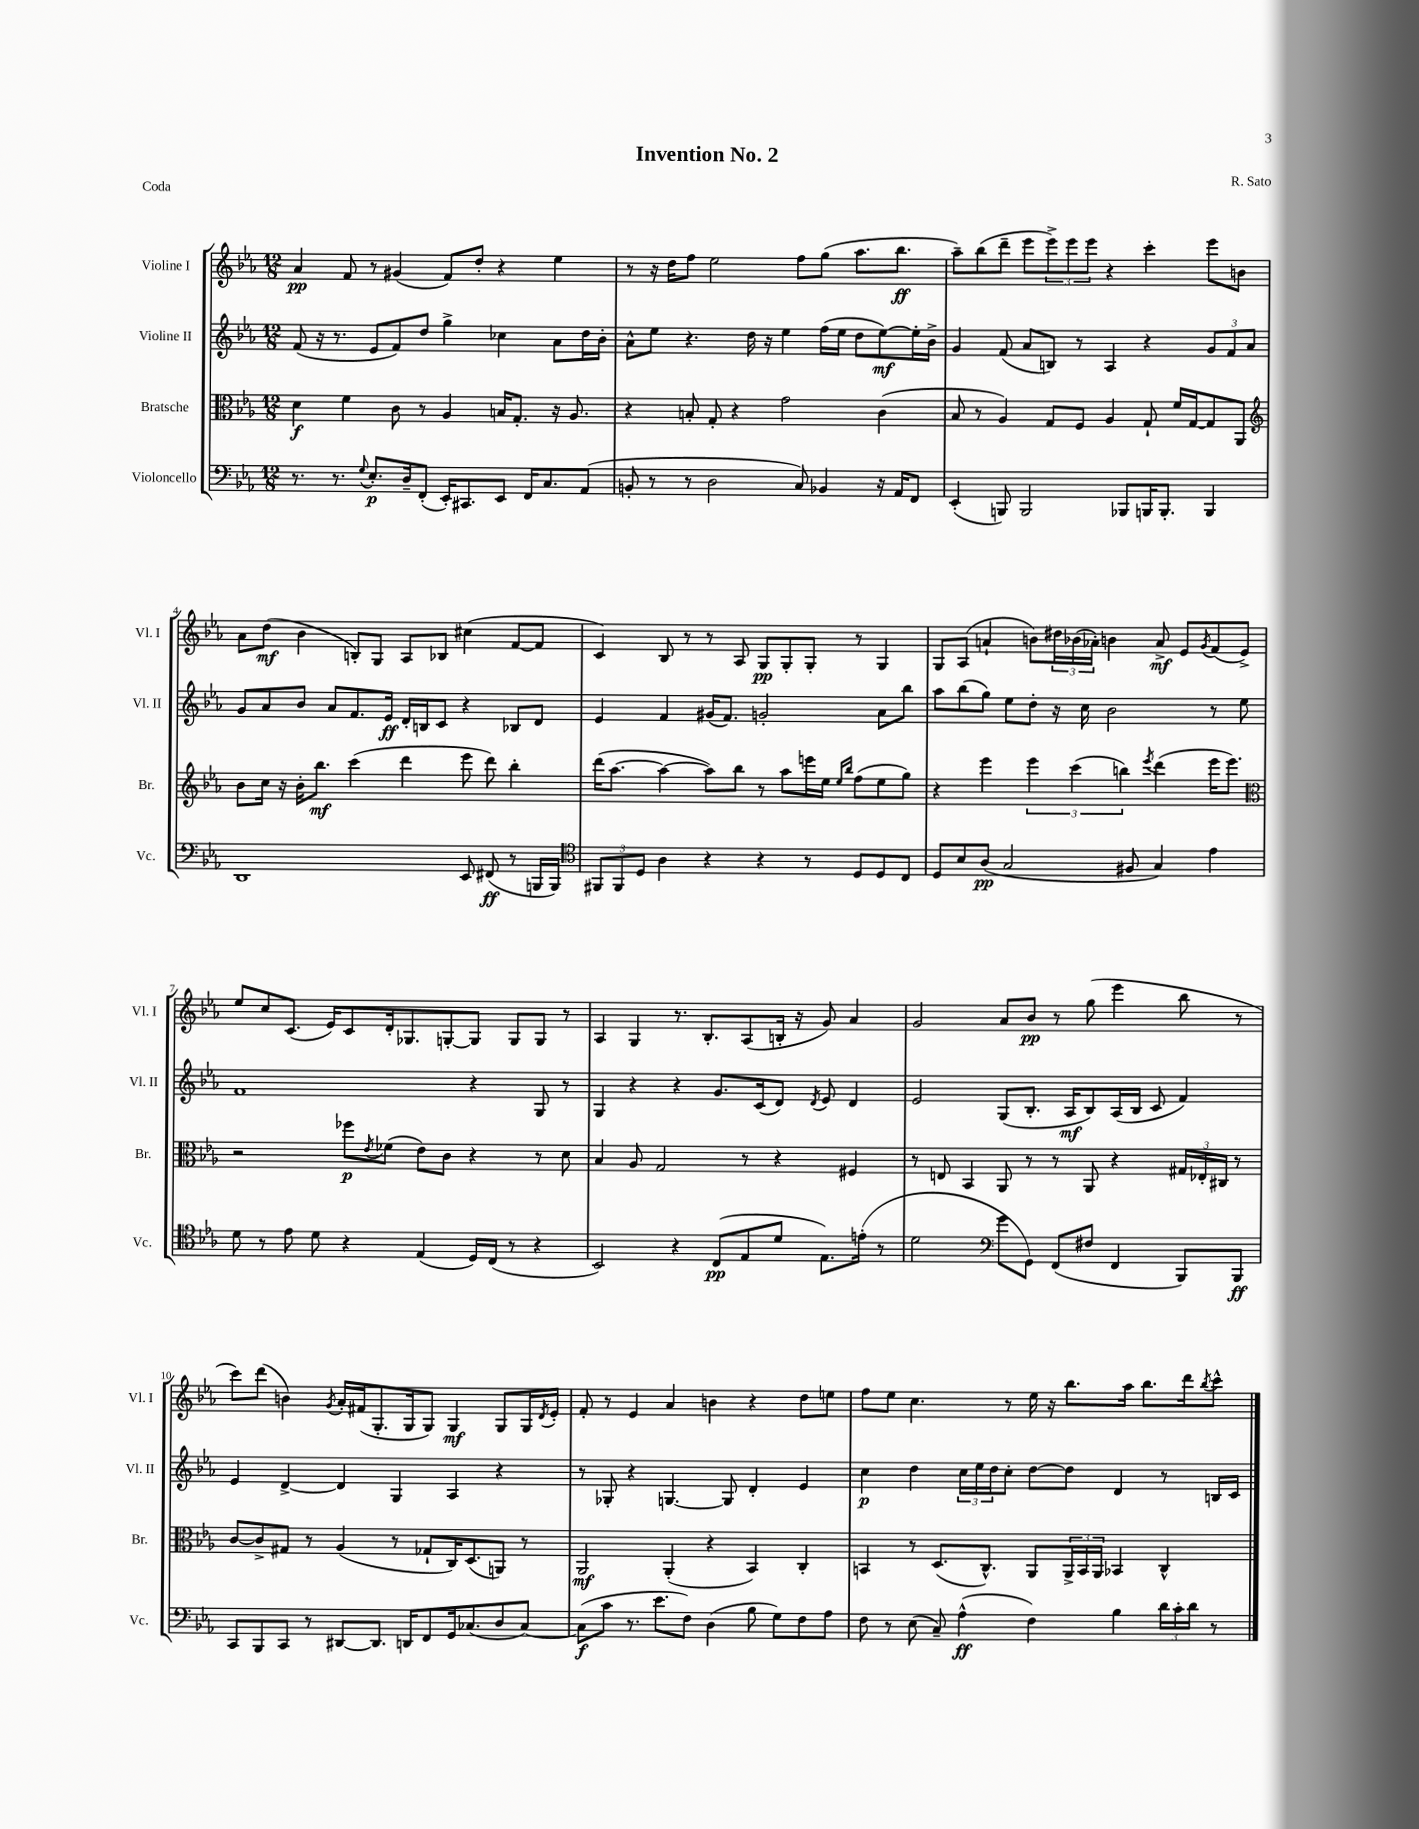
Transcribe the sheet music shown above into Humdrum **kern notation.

**kern	**kern	**kern	**kern
*staff4	*staff3	*staff2	*staff1
*clefF4	*clefC3	*clefG2	*clefG2
*k[b-e-a-]	*k[b-e-a-]	*k[b-e-a-]	*k[b-e-a-]
*M12/8	*M12/8	*M12/8	*M12/8
8.r	4d	(8f	4a-
.	.	16r	.
8.r	.	8.r	.
.	4f	.	8f
8qqG	.	.	.
8.E-'	.	8e-	8r
.	8c	8f)	(4g#
16D~	.	.	.
(8FF'	8r	8dd	.
16EE-')	4A-	4gg^	8f)
8.CC#	.	.	.
.	.	.	8dd'
8EE-	16B	4cc-	4r
.	8.G'	.	.
16FF	.	.	.
8.C	.	.	.
.	16r	8a-	4ee-
.	8.A-	.	.
(8AA-	.	16dd	.
.	.	16b-'	.
=	=	=	=
8BB'	4r	8a-^^	8r
8r	.	8ee-	16r
.	.	.	16dd
8r	8B'	4.r	8ff
2D	8G'	.	2ee-
.	4r	.	.
.	.	16dd	.
.	.	16r	.
.	2g	4ee-	.
8C)	.	.	8ff
4BB-	.	(16ff	(8gg
.	.	16ee-	.
.	.	8dd	8.aa-
16r	(4c	[8ee-)	.
16AA-	.	.	8.bb-
8FF	.	16ee-']	.
.	.	16b-^	.
=	=	=	=
(4EE-'	8B-	4g	8aa-~)
.	8r	.	(8bb-
8BBB)	4A-)	(8f	8ddd~
2BBB	.	8a-	8eee-
.	8G	8B)	12eee-^)
.	.	.	12eee-
.	8F	8r	.
.	.	.	12eee-
.	4A-	4A-	4r
8BBB-	.	.	.
16BBB	8G`	4r	4ccc'
8.BBB'	.	.	.
.	16f	.	.
.	[16G	.	.
4BBB	8G]	12g	8eee-
.	.	12f	.
.	8AA-	.	8b
.	.	12a-	.
=	=	=	=
*	*clefG2	*	*
1DD	8b-	8g	8a-
.	16cc	8a-	(8dd
.	16r	.	.
.	16b-'	8b-	4b-
.	8.bb-	.	.
.	.	8a-	.
.	(4ccc	8.f	8B')
.	.	.	8G
.	.	16e-	.
.	4ddd	16d'	8A-
.	.	16B	.
.	.	8c	8B-
8EE-	8eee-	4r	(4cc#
(8FF#	8ddd)	.	.
8r	4bb-'	8B-	[8f
16BBB	.	8d	8f]
16BBB)	.	.	.
=	=	=	=
*clefC4	*	*	*
12FF#	(16ddd	4e-	4c)
.	[8.aa-	.	.
12FF#	.	.	.
12D	.	.	.
4A-	4aa-_	4f	8B-
.	.	.	8r
4r	8aa-])	(16g#	8r
.	.	8.f)	.
.	8bb-	.	8A-
4r	8r	2g'	8G
.	8aa-	.	8G'
8r	16eee	.	8G'
.	16ee-	.	.
.	16qqee-	.	.
.	16qqbb-	.	.
8D	(8ff	.	8r
8D	8ee-	8a-	4G
8C	8gg)	8bb-	.
=	=	=	=
8D	4r	8aa-	8G
8B-	.	(8bb-	(8A-
(8A-	4eee-	8gg)	4a`
2G	.	8ee-	.
.	6eee-	8dd'	8b)
.	.	16r	24dd#
.	(6ccc	.	(24b-
.	.	16cc	.
.	.	.	24a-')
.	.	2b-	4b
.	6bb)	.	.
8F#	.	.	.
.	8qeee-	.	.
4G)	(4ddd	.	8a-^
.	.	.	8e-
.	.	.	8qg
4e-	16eee-	8r	(8f
.	8.eee-)	.	.
.	.	8ee-	8e-^)
=	=	=	=
*	*clefC3	*	*
8d	2r	1f	8ee-
8r	.	.	8cc
8e-	.	.	(8.c
8d	.	.	.
.	.	.	16e-)
4r	8ff-	.	8c
.	8qe-	.	.
.	(8f-	.	16d'
.	.	.	8.G-
(4E-	8e-)	.	.
.	8c	.	[8G'
16D)	4r	4r	8G]
(16C	.	.	.
8r	.	.	8G
4r	8r	8G	8G
.	8d	8r	8r
=	=	=	=
2BB-)	4B-	4G	4A-
.	8A-	4r	4G
.	2G	.	.
4r	.	4r	8.r
.	.	.	8.B-'
(8C	.	8.g	.
8E-	8r	.	(8A-
.	.	(16c	.
8d	4r	8d)	16B'
.	.	.	16r
.	.	8qd	.
8.E-)	.	8e-	8g)
.	4F#	4d	4a-
(16e'	.	.	.
8r	.	.	.
=	=	=	=
2d	8r	2e-	2g
.	8E	.	.
.	4BB-	.	.
*clefF4	*	*	*
8g	8AA-	(8G	8a-
8GG)	8r	8.B-'	8b-
(8FF	8r	.	8r
.	.	16A-	.
8F#	8AA-	8B-)	(8gg
4FF	4r	(16A-	4eee-
.	.	16B-	.
.	.	8c	.
8BBB-)	24G#	4f)	8bb-
.	24E-'	.	.
.	24C#	.	.
8BBB-	8r	.	8r
=	=	=	=
8CC	[8c	4e-	8ccc)
8BBB-	8c^]	.	(8ddd
8CC	8G#	[4d^	4b)
8r	8r	.	.
.	.	.	8qg
[8DD#	(4A-	4d]	16a-'
.	.	.	(16f#
8.DD#]	.	.	8.G'
.	8r	4G	.
16DD	.	.	16G
8FF	8G-`	.	8G)
16GG	16C)	4A-	4G
(8.C-	(8.D	.	.
8D	8AA)	4r	8G
[8C-)	8r	.	16G
.	.	.	8qd
.	.	.	16e-'
=	=	=	=
(8C-]	2AA-	8r	8f'
8c	.	8G-'	8r
8.r	.	4r	4e-
8.e-	.	.	.
.	(4AA-'	[4.G	4a-
8F)	.	.	.
(4D	4r	.	4b
.	.	8G]	.
8B-	4BB-)	4d'	4r
8G)	.	.	.
8F	4C'	4e-	8dd
8A-	.	.	8ee
=	=	=	=
8F	4BB	4cc	8ff
8r	.	.	8ee-
(8E-	8r	4dd	4.cc
8C~)	(8.D	.	.
(4A-^^	.	24cc	.
.	.	24ee-	.
.	8.C^^)	.	.
.	.	24dd	.
.	.	8cc'	8r
4F)	8AA-	[8dd	16ee-
.	.	.	16r
.	24AA-^	8dd]	8.bb-
.	24BB	.	.
.	24AA-	.	.
4B-	4BB-	4d	.
.	.	.	16aa-
.	.	.	8.bb-
24d	4C^^	8r	.
24c'	.	.	.
.	.	.	16ddd
24d	.	.	.
.	.	.	8qbb-
8r	.	16B	8ccc^^
.	.	16c	.
==	==	==	==
*-	*-	*-	*-
